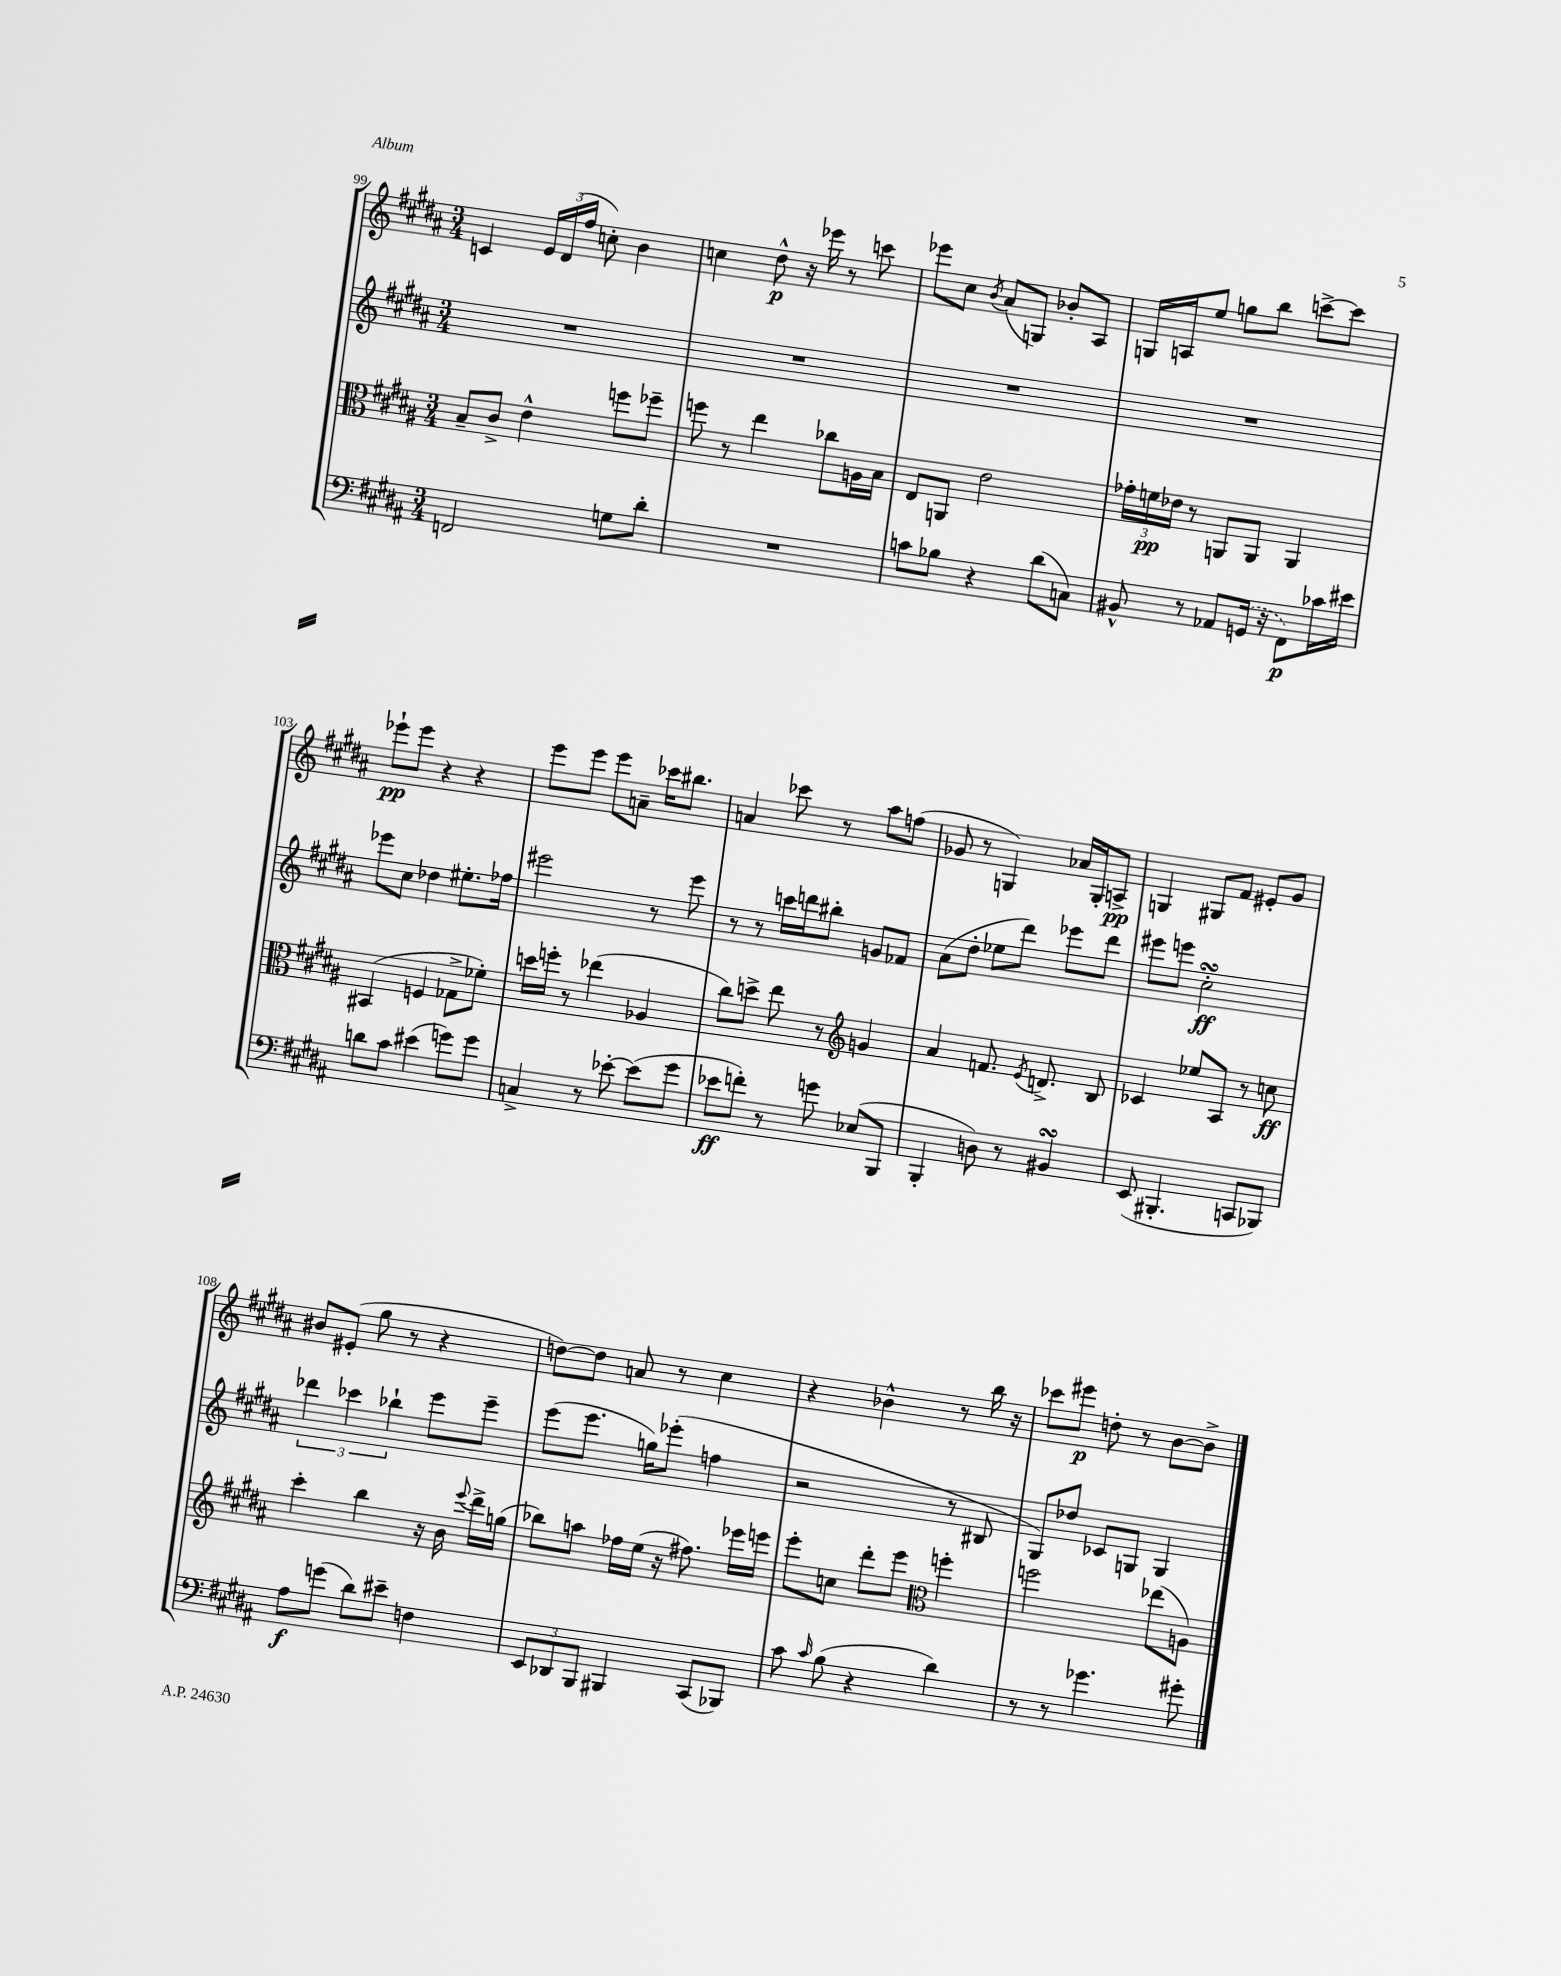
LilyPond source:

<<
\new StaffGroup <<
\new Staff = "s0" {
    \clef treble \key b \major \numericTimeSignature \time 3/4
    \autoBeamOff c'4 \tuplet 3/2 { e'16[ dis'16( fis''16] } c''8-.) b'4 |
    c''4 dis''8-^\p r16 ees'''16 r8 c'''8 |
    ees'''8[ cis''8] \acciaccatura { b'8 } ais'8[( g8]) bes'8[-. ais8] |
    g16[ a16 e''8] g''8[ b''8] c'''8[~-> c'''8] |
    ees'''8[-!\pp ees'''8] r4 r4 |
    e'''8[ e'''8] e'''8[ a'8]-- ces'''16[ bis''8.] |
    a'4 ces'''8 r8 ais''8[ f''8]( |
    ges'8 r8 g4) aes'16[ g16-. a8]->\pp |
    g4 gis8[ fis'8] eis'8[-. gis'8] |
    bis'8[ eis'8]-.( gis''8 r8 r4 |
    d''8[~) d''8] a'8 r8 cis''4 |
    r4 bes'4-^ r8 b''16 r16 |
    ces'''8[ eis'''8]\p d''8-. r8 b'8[~ b'8]-> \bar "|." |
}
\new Staff = "s1" {
    \clef treble \key b \major \numericTimeSignature \time 3/4
    \autoBeamOff R2. |
    R2. |
    R2. |
    R2. |
    ees'''8[ cis''8] des''4 eis''8.[-. fes''16] |
    eis'''2 r8 eis'''8 |
    r8 r8 c'''16[ d'''16 bis''8]-. g'8[ fes'8] |
    ais'8[( dis''8]-. ees''8[ dis'''8]) ees'''8[ dis'''8] |
    eis'''8[ e'''8] cis''2-.\turn\ff |
    \tuplet 3/2 { des'''4 ces'''4 bes''4-! } e'''8[ e'''8]-- |
    e'''8[( e'''8.] g''16[) ees'''8]-.( f''4 |
    r2 r8 bis8 |
    gis8[) des''8] ces'8[ g8] g4 \bar "|." |
}
\new Staff = "s2" {
    \clef alto \key b \major \numericTimeSignature \time 3/4
    \autoBeamOff b8[-- cis'8]-> e'4-^ f''8[ fes''8]-- |
    f''8 r8 e''4 ces''8[ a16 b16] |
    e8[ a,8] e'2 |
    \tuplet 3/2 { ges'16[-. f'16\pp ees'16] } r8 a,8[ a,8] a,4 |
    bis,4( f4 ges8[-> fes'8]-.) |
    d''16[ f''16]-. r8 ees''4( aes4 |
    cis''8[) d''8]-> e''8 r8 \clef treble g'4 |
    ais'4 f'8. \acciaccatura { e'8 } d'8.-> b8 |
    ces'4 ees''8[ ais8] r8 c''8\ff |
    cis'''4-. b''4 r16 b'16 \appoggiatura { e'''8 } dis'''16[-> g''16]( |
    bes''8[) a''8] fes''16[ e''16]( r16 fis''8.) ees'''16[ e'''16] |
    e'''8[-. c''8] dis'''8[-. e'''8] \clef alto f''4-. |
    f''2 ees''8[( a8]) \bar "|." |
}
\new Staff = "s3" {
    \clef bass \key b \major \numericTimeSignature \time 3/4
    \autoBeamOff f,2 g8[ dis'8]-. |
    R2. |
    c'8[ bes8] r4 dis'8[( c8]) |
    bis,8-^ r8 aes,8[ \once \slurDashed g,16]( r16 fis,8[\p) ces'16 eis'16] |
    d'8[ cis'8] eis'4( g'8[) g'8] |
    c4-> r8 ees'8~-. ees'8[( gis'8] |
    ees'8[\ff f'8]-.) r8 g'8 ees8[( b,,8] |
    b,,4-. d8) r8 bis,4\turn |
    e,8( bis,,4.-. c,8[ bes,,8]) |
    ais8[\f g'8]( dis'8[) eis'8]-- f4 |
    \tuplet 3/2 { e,8[ des,8 b,,8] } bis,,4 cis,8[( bes,,8]) |
    cis'8 \grace { cis'16 } b8( r4 dis'4) |
    r8 r8 ges'4. gis'8-. \bar "|." |
}
>>
>>
\layout { \context { \Score currentBarNumber = #99 } }
